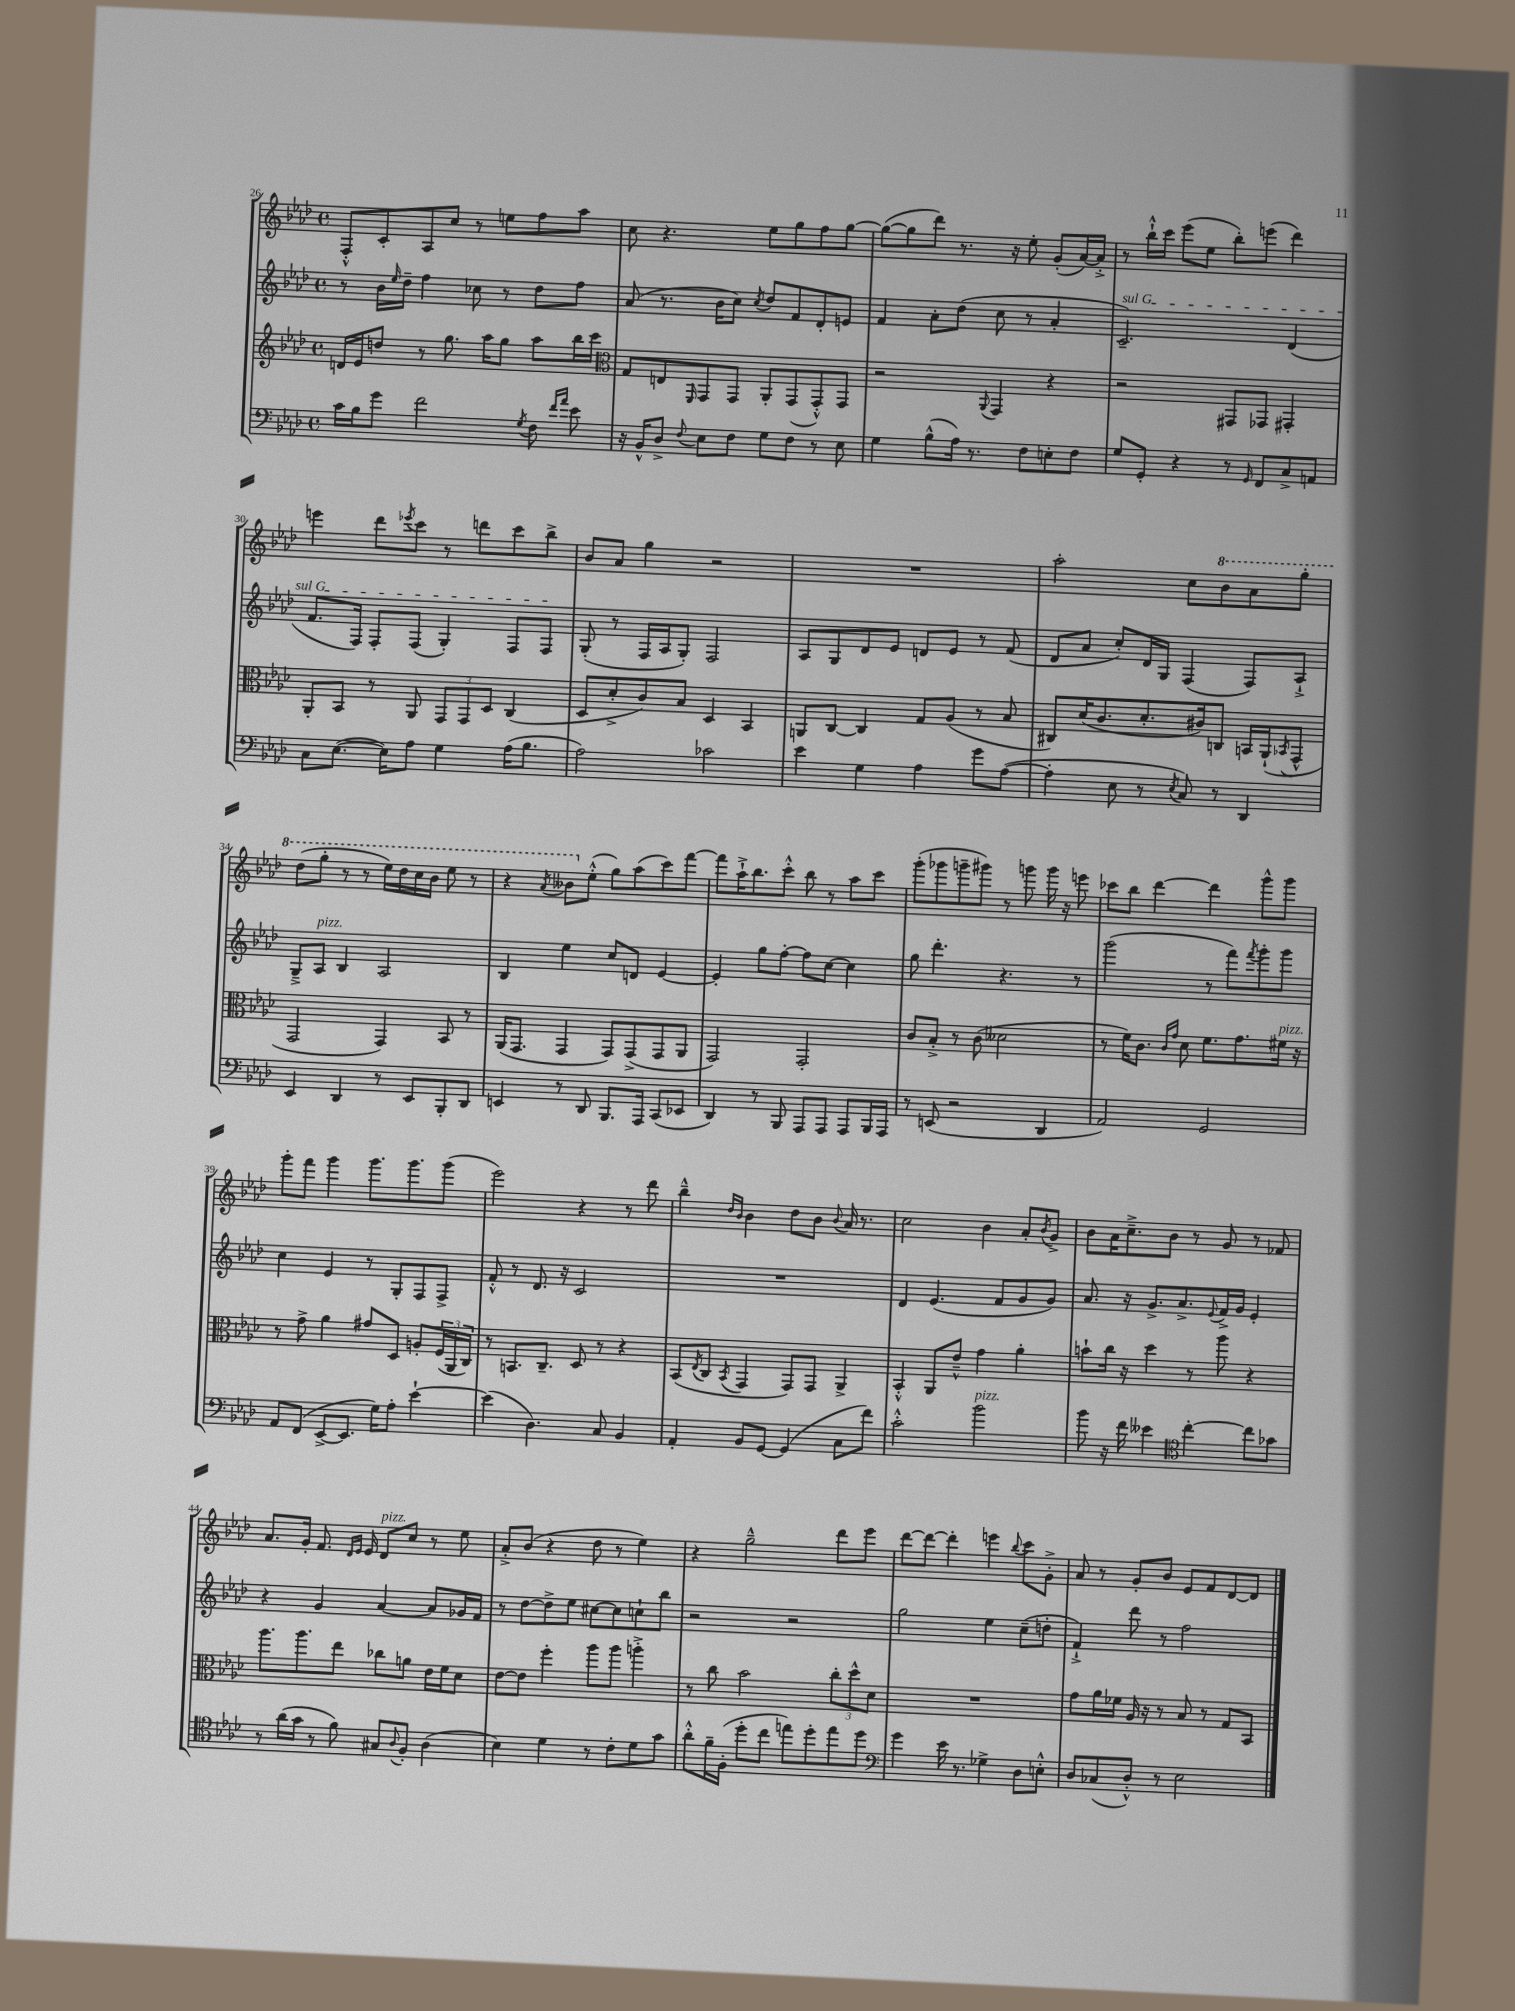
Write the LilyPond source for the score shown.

<<
\new StaffGroup <<
\new Staff = "s0" {
    \clef treble \key aes \major \defaultTimeSignature \time 4/4
    f8-.-^ c'8-. aes8 c''8 r8 e''8 f''8 aes''8 |
    c''8 r4. ees''8 g''8 f''8 g''8~ |
    g''8~( g''8 des'''8) r8. r16 ees''8-. g'8-.( aes'16~) aes'16-.-> |
    r8 bes''16-!-^ c'''16 ees'''8( ees''8 bes''8-.) e'''8( des'''4) |
    e'''4 des'''8 \acciaccatura { ees'''8 } c'''8 r8 d'''8 c'''8 bes''8-> |
    bes'8 aes'8 g''4 r2 |
    R1 |
    aes''2-. c''8 \ottava #1 bes''8 aes''8 g'''8-. |
    des'''8( g'''8-. r8 r8 ees'''16) des'''16 c'''16 bes''16 ees'''8 r8 |
    r4 \acciaccatura { aes''8 } beses''8 \ottava #0 ees''8-.-^( g''8) aes''8( c'''8) f'''8~ |
    f'''8 aes''16-!-> bes''8. c'''8-.-^ bes''8 r8 aes''8 c'''8 |
    g'''8-.( ges'''8 g'''8-- gis'''8) r8 g'''8 g'''16 r16 e'''8 |
    ces'''8 bes''8 des'''4~ des'''4 g'''8-^ g'''8 |
    g'''8-. f'''8 g'''4 g'''8. g'''8. g'''8( |
    ees'''2) r4 r8 des'''8 |
    bes''4---^ \grace { des''16 bes'16 } bes'4 des''8 bes'8 \appoggiatura { bes'8 } aes'16 r8. |
    c''2 bes'4 aes'8-. \acciaccatura { bes'8 } g'8-> |
    bes'8 aes'16 c''8.---> bes'8 r8 g'8 r8 fes'8 |
    aes'8. g'16-. f'8. \grace { des'16 ees'16 } ees'16 des'8^\markup { \italic "pizz." } c''8 r8 ees''8 |
    aes'8-.-> bes'8( r4 des''8 r8 ees''4) |
    r4 g''2---^ des'''8 ees'''8 |
    des'''8~ des'''8~ des'''4-. e'''4 \appoggiatura { bes''8 } c'''8 g'8-.-> |
    aes'8 r8 g'8-. bes'8 ees'8 f'8 des'8~ des'8 \bar "|." |
}
\new Staff = "s1" {
    \clef treble \key aes \major \defaultTimeSignature \time 4/4
    r8 bes'16 \grace { ees''16 } des''16-- f''4 ces''8 r8 des''8 f''8 |
    aes'8( r8. bes'16 c''8) \acciaccatura { c''8 } des''8 f'8 des'8-. e'8 |
    f'4 aes'8-. des''8( c''8 r8 aes'4-. |
    \once \override TextSpanner.bound-details.left.text = \markup { \italic "sul G" } c'2.--\startTextSpan) des'4( |
    f'8. f16) f8-. f8( g4-.) f8 f8\stopTextSpan |
    g8-.( r8 f16 aes16 g8-.) f2 |
    aes8 g8 des'8 ees'8 d'8 ees'8 r8 f'8( |
    des'8 aes'8 c''8-.) des'16 g16 f4( f8) aes8-!-> |
    g8---> aes8^\markup { \italic "pizz." } bes4 aes2 |
    bes4 ees''4 c''8 d'8 ees'4~ |
    ees'4-. g''8 f''8~-. f''8 c''8~ c''4 |
    g''8 des'''4.-. r4. r8 |
    g'''2( r8 f'''8) \acciaccatura { f'''8 } g'''8-. g'''8 |
    c''4 ees'4 r8 g8-. f8 f8-> |
    f'8-.-^ r8 des'8. r16 c'2 |
    R1 |
    des'4 ees'4.( f'8 g'8 g'8) |
    aes'8. r16 g'8.-> aes'8.-> \appoggiatura { ees'8 } f'16-> g'16 ees'4-. |
    r4 g'4 aes'4~ aes'8 ges'16 f'16 |
    r8 des''8~ des''8-> ees''8 cis''8~ cis''8 c''8-! bes''8 |
    r2 r2 |
    g''2 ees''4 c''8--( d''8-. |
    f'4-!->) des'''8 r8 f''2 \bar "|." |
}
\new Staff = "s2" {
    \clef treble \key aes \major \defaultTimeSignature \time 4/4
    d'16 ees'16 d''8 r8 g''8. aes''16 g''8 aes''8 bes''16 c'''16 |
    \clef alto g8 e8 \grace { f,16 } g,8 g,8 aes,8-. g,8( g,8-.-^) g,8 |
    r2 \appoggiatura { aes,8 } g,4 r4 |
    r2 gis,8 ges,8 gis,4-. |
    aes,8-. bes,8 r8 aes,8 \tuplet 3/2 { g,8 g,8 des8 } c4( |
    des8 des'8-.-> c'8) bes8 des4 bes,4 |
    a,8 c8~ c4 g8 aes8( r8 bes8 |
    cis8) des'16( c'8. des'8.-. cis'16) c8 b,16 aes,16-!( \acciaccatura { bes,8 } g,8-^ |
    g,2 g,4) bes,8 r8 |
    aes,16( g,8. g,4 g,8) g,8->( g,8 aes,8 |
    g,2) g,2-. |
    c'8 bes8-.-> r8 c'8( deses'2 |
    r8 f'16) c'8. \grace { c'16 g'16 } des'8 f'8. g'8. fis'16^\markup { \italic "pizz." } r16 |
    r8 g'8-> aes'4 gis'8 des8 a8-. \tuplet 3/2 { f16( aes,16 c16) } |
    r8 b,8. c8.-- des8 r8 r4 |
    bes,8( \acciaccatura { ees8 } c8 \acciaccatura { bes,8 } g,4 g,8) g,8 aes,4-> |
    bes,4-.-^ aes,8 ees'8---^ g'4 aes'4-. |
    b'8-! c''16 r16 des''4 r8 aes''8 r4 |
    aes''8. aes''8. ees''8 ces''8 a'8 ees'16 f'16 des'8 |
    ees'8~ ees'8 f''4-. aes''8 aes''8 a''4-.-> |
    r8 c''8 bes'2 \tuplet 3/2 { c''8-. des''8-^ des'8 } |
    R1 |
    g'8 aes'16 fes'16 aes16 r16 r8 bes8 r8 g8 bes,8 \bar "|." |
}
\new Staff = "s3" {
    \clef bass \key aes \major \defaultTimeSignature \time 4/4
    c'16 bes16 g'8 f'2 \acciaccatura { g8 } f8 \grace { f'16 aes'16 } ees'8 |
    r16 bes,16-^ des8-> \appoggiatura { f8 } ees8 f8 g8 f8 r8 ees8 |
    g4 bes8-^( aes16) r8. f8 e8-. f8 |
    g8 g,8-. r4 r8 \grace { g,16 } f,8 c8-> a,8 |
    c8 ees8.~( ees16) aes8 g4 aes16( bes8. |
    aes2) ces'2 |
    ees'4 g4 aes4 g'8 aes8~( |
    aes4-. ees8 r8 \acciaccatura { ees8 } c8) r8 des,4 |
    ees,4 des,4 r8 ees,8 bes,,8-. des,8 |
    e,4 r8 des,8 bes,,8. aes,,16 c,8( ees,8 |
    des,4) r8 bes,,8 aes,,8 aes,,8 aes,,8 bes,,16 aes,,16 |
    r8 e,8( r2 des,4 |
    aes,2) g,2 |
    aes,8 f,8( ees,8~-> ees,8. g16) aes8-. ees'4~-! |
    ees'4( des4.) c8 bes,4 |
    aes,4-. bes,8 g,8~ g,4( c8 f'8) |
    c'2-.-^ bes'2^\markup { \italic "pizz." } |
    bes'8 r16 f'16 eeses'4 \clef tenor c''4~-. c''8 ges'8 |
    r8 aes'16( g'16 r8 f'8) gis8 \appoggiatura { aes8 } f8-. aes4( |
    bes4) des'4 r8 c'8-. des'8 g'8 |
    aes'8-.-^ f'16-- f16-.( des''8-. c''8 e''8) des''8-. e''8 des''8 |
    \clef bass g'4 ees'16 r8. ges4-> des8 e8-.-^ |
    des8 ces8( des8-.-^) r8 ees2 \bar "|." |
}
>>
>>
\layout { \context { \Score currentBarNumber = #26 } }
